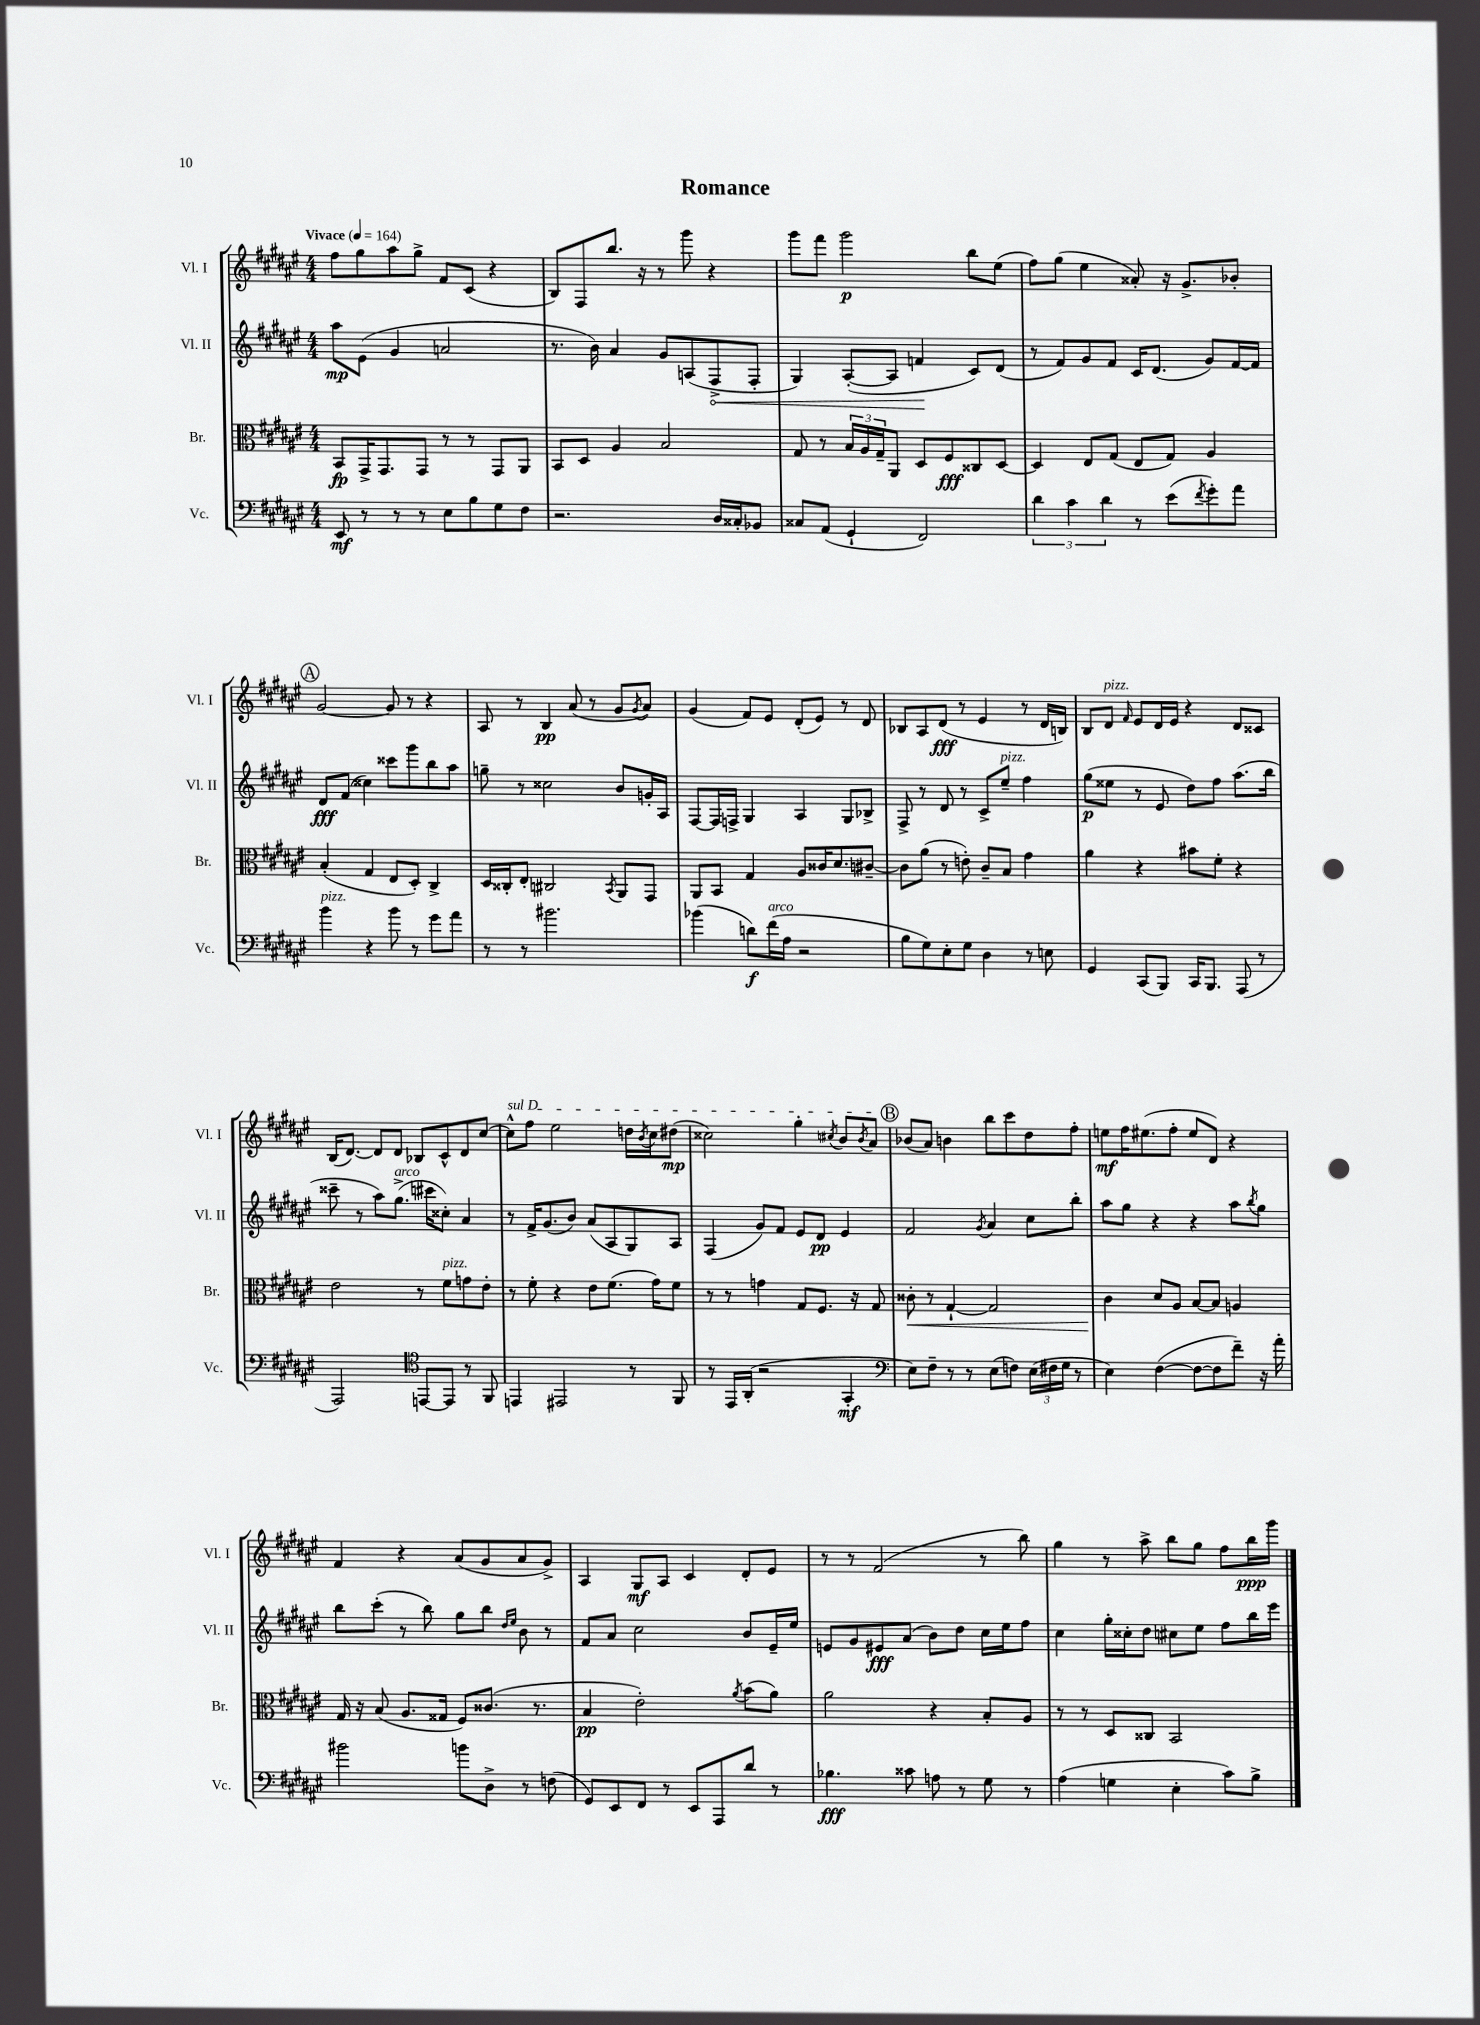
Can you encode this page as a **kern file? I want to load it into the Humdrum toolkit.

**kern	**dynam	**kern	**dynam	**kern	**dynam	**kern	**dynam
*part4	*part4	*part3	*part3	*part2	*part2	*part1	*part1
*staff4	*staff4	*staff3	*staff3	*staff2	*staff2	*staff1	*staff1
*I"Vc.	*	*I"Br.	*	*I"Vl. II	*	*I"Vl. I	*
*I'Vc.	*	*I'Br.	*	*I'Vl. II	*	*I'Vl. I	*
*clefF4	*	*clefC3	*	*clefG2	*	*clefG2	*
*k[f#c#g#d#a#e#]	*	*k[f#c#g#d#a#e#]	*	*k[f#c#g#d#a#e#]	*	*k[f#c#g#d#a#e#]	*
*M4/4	*	*M4/4	*	*M4/4	*	*M4/4	*
*MM164	*	*MM164	*	*MM164	*	*MM164	*
=1	=1	=1	=1	=1	=1	=1	=1
!	!	!	!	!	!	!LO:TX:a:B:t=Vivace	!
8EE#/	mf	8BB/L	fp	8aa#\L	mp	8ff#\L	.
8r	.	16GG#^/K	.	(8e#\J	.	8gg#\	.
.	.	8.GG#/	.	.	.	.	.
8r	.	.	.	4g#/	.	8aa#\	.
8r	.	8GG#/J	.	.	.	8gg#^\J	.
8E#\L	.	8r	.	2an/	.	8f#/L	.
8B\	.	8r	.	.	.	(8c#/J	.
8G#\	.	8GG#/L	.	.	.	4r	.
8F#\J	.	8AA#/J	.	.	.	.	.
=2	=2	=2	=2	=2	=2	=2	=2
2.r	.	8BB/L	.	8.r	.	8B/L)	.
.	.	8D#/J	.	.	.	8F#/	.
.	.	.	.	16b\)	.	.	.
.	.	4A#/	.	4a#/	.	8.bb/J	.
.	.	.	.	.	.	16r	.
.	.	2B/	.	8g#/L	.	8r	.
.	.	.	.	(8An/	.	8ggg#\	.
!	!	!	!	!	!LO:HP:b	!	!
16D#/LL	.	.	.	8F#^/	<	4r	.
16C##X'/J	.	.	.	.	.	.	.
8BB-X/J	.	.	.	8F#'/J	.	.	.
=3	=3	=3	=3	=3	=3	=3	=3
8C##X/L	.	8G#/	.	4G#/)	.	8ggg#\L	.
(8AA#/J	.	8r	.	.	.	8fff#\J	.
4GG#`/	.	24B/LL	.	([8A#'/L	.	2ggg#\	p
.	.	24A#/	.	.	.	.	.
.	.	24G#~/J	.	.	.	.	.
.	.	8AA#/J	.	8A#/J]	.	.	.
2FF#/)	.	8D#/L	.	4fn/	.	.	.
.	.	8F#/	fff	.	.	.	.
.	.	8C##X/	.	8c#/L)	[	8bb\L	.
.	.	[8D#/J	.	(8d#/J	.	(8ee#\J	.
=4	=4	=4	=4	=4	=4	=4	=4
6d#\	.	4D#/]	.	8r	.	8ff#\L)	.
.	.	.	.	8f#/L)	.	(8gg#\J	.
6c#\	.	.	.	.	.	.	.
.	.	8E#/L	.	8g#/	.	4ee#\	.
6d#\	.	.	.	.	.	.	.
.	.	(8G#/J	.	8f#/J	.	.	.
8r	.	8E#/L	.	16c#/KL	.	8a##X'/)	.
.	.	.	.	(8.d#/J	.	.	.
(8e#\L	.	8G#/J)	.	.	.	16r	.
.	.	.	.	.	.	8.g#^/L	.
8qf#/	.	.	.	.	.	.	.
8g#'\)	.	4A#/	.	8g#/L)	.	.	.
8a#\J	.	.	.	[16f#/L	.	8b-X'/J	.
.	.	.	.	16f#/JJ]	.	.	.
!!LO:LB:g=z
!!LO:REH:place=s1:t=A
=5	=5	=5	=5	=5	=5	=5	=5
!LO:TX:a:i:t=pizz.	!	!	!	!	!	!	!
4b\	.	(4B'/	.	8d#/L	fff	[2g#/	.
.	.	.	.	(8f#/J	.	.	.
4r	.	4G#/	.	4cc##X\)	.	.	.
8b\	.	8E#/L	.	8ccc##X\L	.	8g#/]	.
8r	.	8D#'/J)	.	8ggg#\	.	8r	.
8g#\L	.	4C#^/	.	8bb\	.	4r	.
8a#\J	.	.	.	8aa#\J	.	.	.
=6	=6	=6	=6	=6	=6	=6	=6
8r	.	16D#/LL	.	8ggn~\	.	8A#/	.
.	.	16C##X'/J	.	.	.	.	.
8r	.	8E#'/J	.	8r	.	8r	.
2.b#X\	.	2C#X/	.	2cc##X\	.	4B/	pp
.	.	.	.	.	.	(8a#/	.
.	.	.	.	.	.	8r	.
.	.	8qBB/	.	.	.	.	.
.	.	8AA#/L	.	8b/L	.	8g#/L	.
.	.	.	.	.	.	8qg#/	.
.	.	8GG#/J	.	16gn'/L	.	8a#/J)	.
.	.	.	.	16A#/JJ	.	.	.
=7	=7	=7	=7	=7	=7	=7	=7
(4b-X\	.	8AA#/L	.	[8F#/L	.	(4g#/	.
.	.	8BB/J	.	16F#/L]	.	.	.
.	.	.	.	16Fn^/JJ	.	.	.
8dn\L)	f	4G#/	.	4G#/	.	8f#/L)	.
!LO:TX:a:i:t=arco	!	!	!	!	!	!	!
(16f#\L	.	.	.	.	.	8e#/J	.
16A#\JJ	.	.	.	.	.	.	.
2r	.	8A#/L	.	4A#/	.	(8d#'/L	.
.	.	16c##X/K	.	.	.	8e#/J)	.
.	.	8.d#/	.	.	.	.	.
.	.	.	.	8G#/L	.	8r	.
.	.	[8c#X~/J	.	8B-X^/J	.	8d#/	.
=8	=8	=8	=8	=8	=8	=8	=8
8B\L	.	8c#\L]	.	8F#^/	.	8B-X/L	.
8G#\)	.	(8a#\J	.	8r	.	8A#/	.
8E#'\	.	8r	.	8d#/	.	(8d#/J	fff
8G#\J	.	8en'\)	.	8r	.	8r	.
4D#\	.	8c#~/L	.	8c#^/L	.	4e#/	.
!	!	!	!	!LO:TX:a:i:t=pizz.	!	!	!
.	.	8B/J	.	8ee#~/J	.	.	.
8r	.	4g#\	.	4ff#\	.	8r	.
8En\	.	.	.	.	.	16d#/LL	.
.	.	.	.	.	.	16Bn/JJ)	.
=9	=9	=9	=9	=9	=9	=9	=9
4GG#/	.	4a#\	.	(8gg#\L	p	8B/L	.
!	!	!	!	!	!	!LO:TX:a:i:t=pizz.	!
.	.	.	.	8ee##X\J	.	8d#/J	.
.	.	.	.	.	.	16qqf#/	.
(8CC#/L	.	4r	.	8r	.	8e#/L	.
8BBB/J)	.	.	.	8e#/	.	16d#/L	.
.	.	.	.	.	.	16e#/JJ	.
16CC#/KL	.	8b#X\L	.	8dd#\L)	.	4r	.
8.BBB/J	.	.	.	.	.	.	.
.	.	8f#'\J	.	8ff#\J	.	.	.
(8AAA#/	.	4r	.	(8.aa#\L	.	8d#/L	.
8r	.	.	.	.	.	8c##X/J	.
.	.	.	.	16bb\Jk	.	.	.
!!LO:LB:g=z
=10	=10	=10	=10	=10	=10	=10	=10
2AAA#/)	.	2e#\	.	8ccc##X~\	.	(16B/KL	.
.	.	.	.	.	.	[8.d#/J)	.
.	.	.	.	8r	.	.	.
.	.	.	.	8aa#\L)	.	8d#/L]	.
!	!	!	!	!LO:TX:a:i:t=arco	!	!	!
.	.	.	.	(8.gg#^\J	.	8d#/J	.
*clefC4	*	*	*	*	*	*	*
[8EEn/L	.	8r	.	.	.	8B-X/L	.
.	.	.	.	16ccc#X\KL	.	.	.
!	!	!LO:TX:a:i:t=pizz.	!	!	!	!	!
8EE/J]	.	8f#\L	.	8cc##X'\J)	.	8c#^^/	.
8r	.	8gn\	.	4a#/	.	8d#/	.
8FF#/	.	8e#'\J	.	.	.	[8cc#/J	.
=11	=11	=11	=11	=11	=11	=11	=11
!	!	!	!	!	!	!LO:TX:a:i:t=sul D	!
4EEn/	.	8r	.	8r	.	8cc#^^\L]	.
.	.	8f#'\	.	16f#^/KL	.	8ff#\J	.
.	.	.	.	(8.g#/	.	.	.
2EE#X/	.	4r	.	.	.	2ee#\	.
.	.	.	.	8b/J)	.	.	.
.	.	8e#\L	.	(8a#/L	.	.	.
.	.	(8.f#\J	.	8A#/	.	.	.
8r	.	.	.	8G#/)	.	16ddn\LL	.
.	.	.	.	.	.	8qb/	.
.	.	16g#\KL)	.	.	.	16cc#\J	.
8FF#/	.	8f#\J	.	8A#/J	.	(8dd#X\J	mp
=12	=12	=12	=12	=12	=12	=12	=12
8r	.	8r	.	(4F#/	.	2cc##X\)	.
16EE#/LL	.	8r	.	.	.	.	.
(16AA#'/JJ	.	.	.	.	.	.	.
2r	.	4gn\	.	8g#/L)	.	.	.
.	.	.	.	8f#/J	.	.	.
.	.	8G#/L	.	8e#/L	.	4gg#'\	.
.	.	8.F#/J	.	8d#/J	pp	.	.
.	.	.	.	.	.	8qcc#X/	.
4GG#'/	mf	.	.	4e#/	.	8b/L	.
.	.	16r	.	.	.	.	.
.	.	.	.	.	.	8qb/	.
.	.	8G#/	.	.	.	8a#/J	.
!!LO:REH:place=s1:t=B
=13	=13	=13	=13	=13	=13	=13	=13
*clefF4	*	*	*	*	*	*	*
!	!	!	!LO:HP:b	!	!	!	!
8E#\L)	.	8c##X'\	<	2f#/	.	(8b-X/L	.
8F#~\J	.	8r	.	.	.	8a#/J)	.
8r	.	[4G#`/	.	.	.	4bn\	.
8r	.	.	.	.	.	.	.
.	.	.	.	8qg#/	.	.	.
(8E#\L	.	2G#/]	.	4a#/	.	8bb\L	.
8Fn\J)	.	.	.	.	.	8ccc#\	.
(24E#\LL	.	.	.	8cc#\L	.	8dd#\	.
24F#X\	.	.	.	.	.	.	.
24G#\JJ	.	.	.	.	.	.	.
8r	.	.	.	8bb'\J	.	8ff#'\J	.
=14	=14	=14	=14	=14	=14	=14	=14
4E#\)	.	4c#\	.	8aa#\L	.	8een\L	mf
.	.	.	.	8gg#\J	.	16ff#\K	.
.	.	.	.	.	.	(8.ee#X\	.
([4F#\	.	8d#/L	[	4r	.	.	.
.	.	8A#/J	.	.	.	8ff#'\J	.
8F#\L_	.	[8B/L	.	4r	.	8ee#/L	.
8F#\]	.	8B/J]	.	.	.	8d#/J)	.
8f#~\J)	.	4An/	.	8aa#\L	.	4r	.
.	.	.	.	8qbb/	.	.	.
16r	.	.	.	8gg#\J	.	.	.
16a#'\	.	.	.	.	.	.	.
!!LO:LB:g=z
=15	=15	=15	=15	=15	=15	=15	=15
2b#X\	.	16G#/	.	8bb\L	.	4f#/	.
.	.	16r	.	.	.	.	.
.	.	(8B/	.	(8ccc#'\J	.	.	.
.	.	8.A#/L	.	8r	.	4r	.
.	.	.	.	8bb\)	.	.	.
.	.	16G##X/Jk	.	.	.	.	.
8bn\L	.	8F#/L)	.	8gg#\L	.	(8a#/L	.
8D#^\J	.	(8.c##X/J	.	8bb\J	.	8g#/	.
.	.	.	.	16qqdd#/LL	.	.	.
.	.	.	.	16qqee#/JJ	.	.	.
8r	.	.	.	8b\	.	8a#/	.
.	.	8.r	.	.	.	.	.
(8Fn\	.	.	.	8r	.	8g#^/J)	.
=16	=16	=16	=16	=16	=16	=16	=16
8GG#/L)	.	4B/	pp	8f#/L	.	4A#/	.
8EE#/	.	.	.	8a#/J	.	.	.
8FF#/J	.	2e#'\)	.	2cc#\	.	8G#/L	mf
8r	.	.	.	.	.	8A#/J	.
8EE#/L	.	.	.	.	.	4c#/	.
8AAA#/	.	.	.	.	.	.	.
.	.	8qa#/	.	.	.	.	.
8d#/J	.	(8b\L	.	8b/L	.	8d#'/L	.
8r	.	8a#\J)	.	16e#~/L	.	8e#/J	.
.	.	.	.	16ee#/JJ	.	.	.
=17	=17	=17	=17	=17	=17	=17	=17
4.B-X\	fff	2a#\	.	8en/L	.	8r	.
.	.	.	.	8g#/	.	8r	.
.	.	.	.	8e#X/	fff	(2f#/	.
8c##X\	.	.	.	(8a#/J	.	.	.
8An\	.	4r	.	8b\L)	.	.	.
8r	.	.	.	8dd#\J	.	.	.
8G#\	.	8B'/L	.	16cc#\LL	.	8r	.
.	.	.	.	16ee#\J	.	.	.
8r	.	8A#/J	.	8ff#\J	.	8bb\)	.
=18	=18	=18	=18	=18	=18	=18	=18
(4A#\	.	8r	.	4cc#\	.	4gg#\	.
.	.	8r	.	.	.	.	.
4Gn\	.	8D#/L	.	16gg#'\LL	.	8r	.
.	.	.	.	16cc##X'\J	.	.	.
.	.	8C##X/J	.	8dd#\J	.	8aa#^\	.
4E#'\	.	2BB/	.	8cc#X\L	.	8bb\L	.
.	.	.	.	8ee#\J	.	8gg#\J	.
8c#\L)	.	.	.	8ff#\L	.	8ff#\L	.
8B^\J	.	.	.	16bb\L	.	16bb\L	ppp
.	.	.	.	16eee#\JJ	.	16ggg#\JJ	.
==	==	==	==	==	==	==	==
*-	*-	*-	*-	*-	*-	*-	*-
